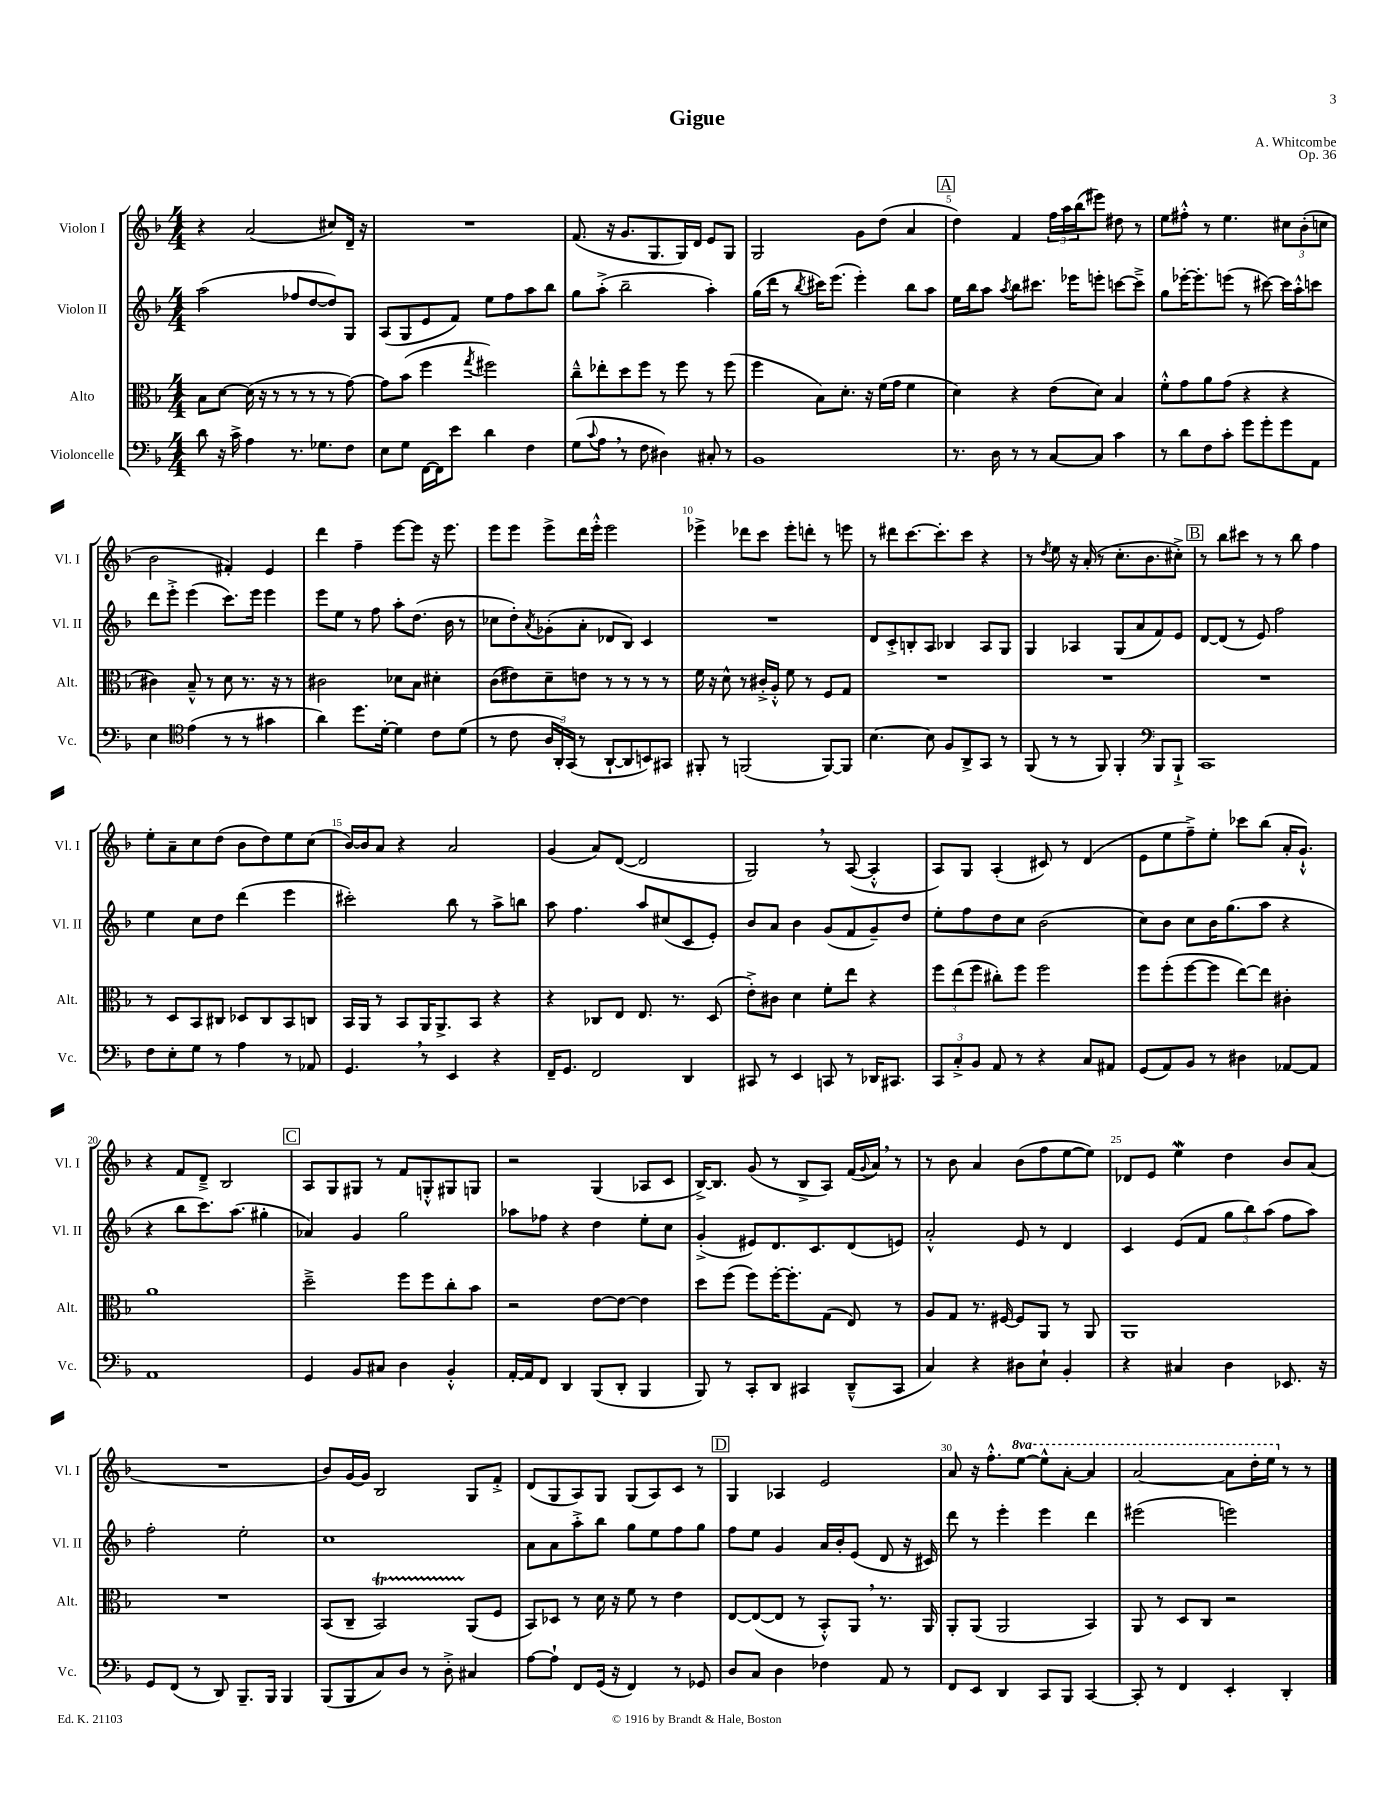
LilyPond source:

\header { title = "Gigue" composer = "A. Whitcombe" opus = "Op. 36" }
<<
\new StaffGroup <<
\new Staff = "s0" \with { instrumentName = "Violon I" shortInstrumentName = "Vl. I" } {
    \clef treble \key f \major \numericTimeSignature \time 4/4 \set Staff.ottavationMarkups = #ottavation-simple-ordinals
    r4 a'2( cis''8) d'16-- r16 |
    R1 |
    f'8.( r16 g'8. g8. g16) d'16 e'8 g8 |
    g2 g'8 d''8( a'4 |
    \mark \markup { \box "A" } d''4) f'4 \tuplet 3/2 { f''16 a''16 bes''16( } eis'''8) dis''8 r8 |
    e''8 fis''8-.-^ r8 e''4. \tuplet 3/2 { cis''8 bes'8-.( c''8 } |
    bes'2 fis'4-.) e'4 |
    d'''4 f''4-- e'''8~ e'''8 r16 e'''8. |
    e'''8 e'''8 e'''8-> d'''16 e'''16-.-^ e'''2 |
    ees'''4-> des'''8 c'''8 ees'''8-. d'''8-. r8 e'''8 |
    r8 dis'''8 c'''8.~ c'''8.-. c'''8 r4 |
    r8 \acciaccatura { d''8 } e''8 r16 a'16-.( r8 c''8.-. bes'8. cis''8-.->) |
    \mark \markup { \box "B" } r8 bes''8 cis'''8 r8 r8 bes''8 f''4 |
    e''8-. a'8-- c''8 d''8( bes'8 d''8) e''8 c''8( |
    bes'16~) bes'16 a'8 r4 a'2 |
    g'4( a'8) d'8~( d'2 |
    g2) \breathe r8 a8~( a4-.-^ |
    a8) g8 a4-.( cis'8) r8 d'4( |
    e'8 e''8 f''8--->) e''8-. ces'''8 bes''8( a'16-. g'8.-!-^) |
    r4 f'8 d'8---> bes2 |
    \mark \markup { \box "C" } a8 g8 gis8 r8 f'8 g8-.-^ gis8 g8 |
    r2 g4( aes8 c'8 |
    bes16~->) bes8. g'8( r8 bes8-> a8) f'16( \appoggiatura { g'8 } a'16) \breathe r8 |
    r8 bes'8 a'4 bes'8( f''8 e''8~ e''8) |
    des'8 e'8 e''4\mordent d''4 bes'8 a'8( |
    R1 |
    bes'8) g'16~ g'16 bes2 g8 f'8-.-> |
    d'8( g8 a8) g8 g8( a8) c'8 r8 |
    \mark \markup { \box "D" } g4 aes4 e'2 |
    a'8 r16 f''8.-.-^ \ottava #1 e'''8~ e'''8-^ a''8~-. a''4 |
    a''2~ a''8 d'''16-. e'''16 \ottava #0 r8 r8 \bar "|." |
}
\new Staff = "s1" \with { instrumentName = "Violon II" shortInstrumentName = "Vl. II" } {
    \clef treble \key f \major \numericTimeSignature \time 4/4
    a''2( fes''8 d''8~ d''8) g8 |
    a8( g8 e'8 f'8) e''8 f''8 a''8 bes''8 |
    g''8 a''8-.->( bes''2-- a''4-.) |
    g''16( d'''16 r8 \acciaccatura { bes''8 } cis'''16) e'''8.( e'''4-.) bes''8 a''8 |
    \mark \markup { \box "A" } e''16 bes''16 a''8 \acciaccatura { a''8 } bes''8 cis'''8. ees'''16 e'''8-. c'''8~ c'''8---> |
    g''8 ees'''16~-. ees'''8.-. e'''8( r8 cis'''8~) cis'''16 a''16-.-^ c'''8 |
    d'''8 e'''8-.-> e'''4( c'''8.) e'''16 e'''4 |
    e'''8 e''8 r8 f''8 a''8-. d''8.( bes'16 r8 |
    ces''8 d''8-.) \acciaccatura { a'8 } ges'8-.( a'8-. des'8 bes8) c'4 |
    R1 |
    d'8 c'8-.-> b8-. a8 bes4 a8 g8 |
    g4 aes4 g8( a'8 f'8) e'8 |
    \mark \markup { \box "B" } d'8~ d'8( r8 e'8) f''2 |
    e''4 c''8 d''8 d'''4( e'''4 |
    cis'''2-.) bes''8 r8 a''8-> b''8 |
    a''8 f''4. a''8 cis''8( c'8 e'8-.) |
    bes'8 a'8 bes'4 g'8( f'8 g'8--) d''8 |
    e''8-. f''8 d''8 c''8 bes'2( |
    c''8) bes'8 c''8 bes'16 g''8.( a''8 r4 |
    r4 bes''8 c'''8.) a''8.( gis''4-. |
    \mark \markup { \box "C" } aes'4) g'4 g''2 |
    aes''8 fes''8 r4 d''4 e''8-. c''8 |
    g'4-.->( eis'8) d'8. c'8. d'8( e'8) |
    a'2-.-^ e'8 r8 d'4 |
    c'4 e'8( f'8 \tuplet 3/2 { g''8 bes''8) a''8( } f''8 a''8) |
    f''2-. e''2-. |
    c''1 |
    a'8 a'8 a''8-.-> bes''8 g''8 e''8 f''8 g''8 |
    \mark \markup { \box "D" } f''8 e''8 g'4 a'16 bes'16-. e'8( d'8 r16 cis'16) |
    d'''8 r8 e'''4-. e'''4 d'''4 |
    eis'''2( e'''2) \bar "|." |
}
\new Staff = "s2" \with { instrumentName = "Alto" shortInstrumentName = "Alt." } {
    \clef alto \key f \major \numericTimeSignature \time 4/4
    bes8 d'8~ d'16( r16 r8 r8 r8 r8 g'8~) |
    g'8 bes'8( f''4 \acciaccatura { g''8 } fis''2) |
    c''8---^ ees''8-. d''8 f''8 r8 f''8 r8 f''8( |
    f''4 bes8) d'8.-. r16 f'16( g'16 f'4 |
    \mark \markup { \box "A" } d'4) r4 e'8( d'8) bes4 |
    f'8-.-^ g'8 a'8 g'8( r4 r4 |
    cis'4) bes8---^ r8 d'8 r8. r16 r8 |
    cis'2 des'8 bes8 dis'4-. |
    c'8( eis'8) d'8-- e'8 r8 r8 r8 r8 |
    f'16 r16 d'8-^ r8 cis'16-.-> a16-.-^ f'8 r8 f8 g8 |
    R1 |
    R1 |
    \mark \markup { \box "B" } R1 |
    r8 d8 bes,8 cis8 des8 cis8 bes,8 c8 |
    bes,16 a,16 r8 bes,8 a,16 a,8.-> bes,8 r4 |
    r4 ces8 e8 e8. r8. d8( |
    e'8-.->) cis'8 d'4 f'8-. e''8 r4 |
    \tuplet 3/2 { f''8 e''8( f''8 } cis''8-.) f''8 f''2 |
    f''8 f''8-.( f''8~ f''8 e''8~) e''8 cis'4-. |
    a'1 |
    \mark \markup { \box "C" } d''2---> f''8 f''8 c''8-. bes'8 |
    r2 e'8~ e'8~ e'4 |
    d''8 f''8( f''8) f''16~-. f''8.-. g8( e8) r8 |
    a8 g8 r8. fis16~ fis8 a,8 r8 a,8 |
    a,1 |
    R1 |
    bes,8( c8-- bes,2\startTrillSpan) a,8\stopTrillSpan( f8 |
    bes,8) des8 r8 d'16 r16 f'8 r8 e'4 |
    \mark \markup { \box "D" } e8~ e8~( e8 r8 bes,8-.-^) a,8 \breathe r8. a,16 |
    a,8-. a,8( a,2 bes,4) |
    a,8 r8 d8 c8 r2 \bar "|." |
}
\new Staff = "s3" \with { instrumentName = "Violoncelle" shortInstrumentName = "Vc." } {
    \clef bass \key f \major \numericTimeSignature \time 4/4
    d'8 r16 c'16-> a4 r8. ges8. f8 |
    e8 g8 f,16~ f,16 e'8 d'4 f4 |
    g8( \appoggiatura { c'8 } a8 \breathe r8 f8 dis4) cis8-. r8 |
    bes,1 |
    \mark \markup { \box "A" } r8. d16 r8 r8 c8~ c8 c'4 |
    r8 d'8 f8 c'8-. g'8 g'8-. g'8 a,8 |
    e4 \clef tenor e'4( r8 r8 gis'4 |
    a'4) d''8. d'16~-. d'4 c'8 d'8( |
    r8 c'8 \tuplet 3/2 { a16 a,16-.) g,16( } r8 a,8~-! a,8 b,8) gis,8 |
    fis,8-. r8 f,2( f,8~) f,8 |
    bes4.~ bes8 f8 a,8-> g,8 r8 |
    f,8( r8 r8 f,8) f,4-. \clef bass bes,,8 bes,,8-!-> |
    \mark \markup { \box "B" } c,1 |
    f8 e8-. g8 r8 a4 r8 aes,8 |
    g,4. \breathe r8 e,4 r4 |
    f,16-- g,8. f,2 d,4 |
    cis,8 r8 e,4 c,8 r8 des,16 cis,8. |
    \tuplet 3/2 { c,8 c8-.-> bes,8 } a,8 r8 r4 c8 ais,8 |
    g,8( a,8) bes,8 r8 dis4 aes,8~ aes,8 |
    a,1 |
    \mark \markup { \box "C" } g,4 bes,8 cis8 d4 bes,4-.-^ |
    a,16~-. a,16 f,8 d,4 bes,,8( d,8-. bes,,4 |
    bes,,8) r8 c,8-. d,8 cis,4 d,8---^( cis,8 |
    c4) r4 dis8 e8-! bes,4-. |
    r4 cis4 d4 ees,8. r16 |
    g,8 f,8( r8 d,8) bes,,8.-- bes,,16 bes,,4 |
    bes,,8( bes,,8 c8) d8 r8 d8-.-> cis4 |
    a8~ a8-! f,8 g,16( r16 f,4) r8 ges,8 |
    \mark \markup { \box "D" } d8 c8 d4 fes4 a,8 r8 |
    f,8 e,8 d,4 c,8 bes,,8 c,4~ |
    c,8-. r8 f,4 e,4-. d,4-. \bar "|." |
}
>>
>>
\layout { \context { \Score \override BarNumber.break-visibility = ##(#f #t #t) barNumberVisibility = #(every-nth-bar-number-visible 5) } }
